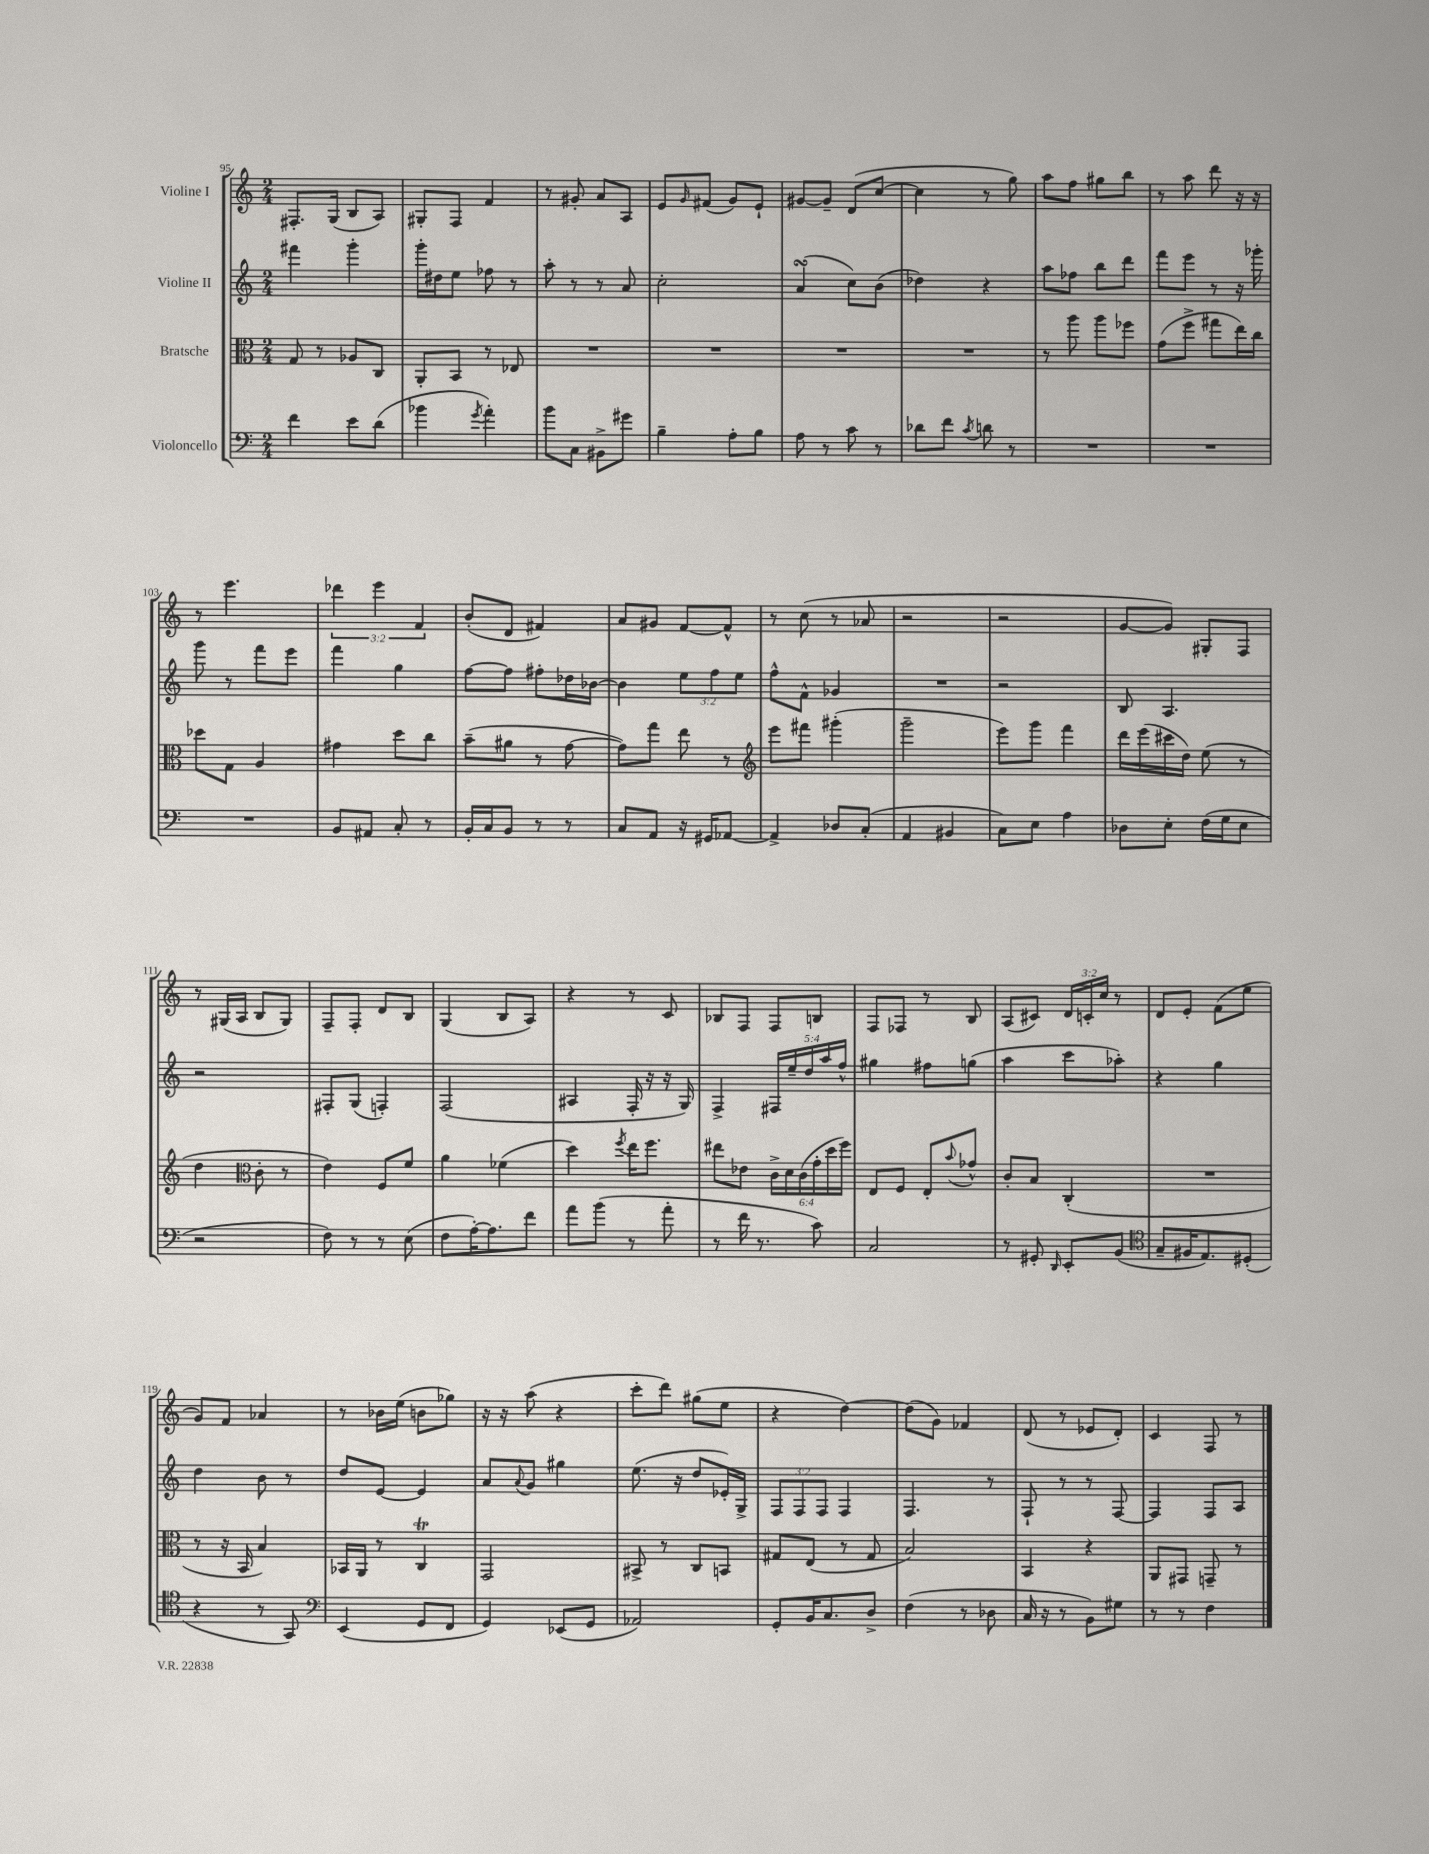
<<
\new StaffGroup <<
\new Staff = "s0" \with { instrumentName = "Violine I" } {
    \clef treble \key c \major \numericTimeSignature \time 2/4 \override Staff.TupletNumber.text = #tuplet-number::calc-fraction-text
    fis8.-. g16( b8 a8) |
    gis8-. f8 f'4 |
    r8 gis'8-. a'8 a8 |
    e'8 \grace { g'16 } fis'8( g'8) e'8-! |
    gis'8~ gis'8-- d'8( c''8~ |
    c''4 r8 g''8) |
    a''8 f''8 gis''8 b''8 |
    r8 a''8 d'''8 r16 r16 |
    r8 e'''4. |
    \tuplet 3/2 { des'''4 e'''4 f'4 } |
    b'8-.( d'8 fis'4) |
    a'8 gis'8 f'8~ f'8-^ |
    r8 c''8( r8 aes'8 |
    r2 |
    r2 |
    g'8~ g'8) gis8-. f8 |
    r8 gis16( a16 b8 gis8) |
    f8-- f8-. d'8 b8 |
    g4( b8 a8) |
    r4 r8 c'8 |
    bes8 f8 f8 b8 |
    f8 fes8 r8 b8 |
    a8( cis'8) \tuplet 3/2 { d'16 c'16-. c''16 } r8 |
    d'8 e'8-. f'8( e''8 |
    g'8) f'8 aes'4 |
    r8 bes'16 e''16( b'8 ges''8) |
    r16 r16 a''8( r4 |
    c'''8-. d'''8) gis''8( e''8 |
    r4 d''4~) |
    d''8( g'8) fes'4 |
    d'8( r8 ees'8 d'8-.) |
    c'4 f8 r8 \bar "|." |
}
\new Staff = "s1" \with { instrumentName = "Violine II" } {
    \clef treble \key c \major \numericTimeSignature \time 2/4 \override Staff.TupletNumber.text = #tuplet-number::calc-fraction-text
    fis'''4 g'''4-. |
    g'''16-. dis''16 e''8 fes''8 r8 |
    a''8-. r8 r8 a'8 |
    c''2-. |
    a'4\turn( c''8) b'8( |
    des''4) r4 |
    a''8 fes''8 b''8 d'''8 |
    f'''8 e'''8 r8 r16 ges'''16-. |
    g'''8 r8 f'''8 e'''8 |
    f'''4 g''4 |
    f''8~ f''8 fis''8-. des''16 bes'16~ |
    bes'4 \tuplet 3/2 { e''8 f''8 e''8 } |
    f''8-^ f'8-^ ges'4 |
    R2 |
    r2 |
    b8 a4. |
    r2 |
    fis8-. g8( f4-.) |
    f2( |
    ais4 f16-. r16 r16 g16) |
    f4-> \tuplet 5/4 { fis16 e''16-- d''16 a''16 f''16-^ } |
    gis''4 fis''8 g''8( |
    a''4 c'''8 aes''8-.) |
    r4 g''4 |
    d''4 b'8 r8 |
    d''8 e'8~ e'4 |
    a'8 \appoggiatura { a'8 } g'8 gis''4 |
    e''8.( r16 d''8 ees'16-.) g16-> |
    \tuplet 3/2 { f8 f8 f8 } f4 |
    f4. r8 |
    f8-! r8 r8 f8~ |
    f4 f8 a8 \bar "|." |
}
\new Staff = "s2" \with { instrumentName = "Bratsche" } {
    \clef alto \key c \major \numericTimeSignature \time 2/4 \override Staff.TupletNumber.text = #tuplet-number::calc-fraction-text
    g8 r8 aes8 c8 |
    a,8-. b,8 r8 ees8 |
    R2 |
    R2 |
    R2 |
    R2 |
    r8 a''8 a''8 fes''8 |
    g'8( f''8-> gis''8 e''16) c''16 |
    des''8 g8 a4 |
    gis'4 d''8 c''8 |
    b'8--( ais'8 r8 g'8~ |
    g'8) g''8 e''8 r8 |
    \clef treble e'''8 fis'''8 gis'''4-.( |
    g'''2-- |
    e'''8) g'''8 f'''4 |
    d'''16 e'''16( cis'''16 d''16) e''8( r8 |
    d''4 \clef alto c'8-. r8 |
    e'4) f8 f'8 |
    a'4 fes'4( |
    d''4) \acciaccatura { f''8 } e''16 f''8. |
    eis''8 ees'8 \tuplet 6/4 { c'16-> d'16 c'16( g'16-. d''16 f''16) } |
    e8 f8 e8-. \appoggiatura { b'8 } ges'8-^ |
    c'8-. b8 c4-.( |
    R2 |
    r8 r16 b,16 b4) |
    bes,16 a,16 r8 c4\trill |
    g,2 |
    bis,8-> r8 c8 b,8 |
    gis8 e8( r8 gis8 |
    b2) |
    b,4 r4 |
    a,8 gis,8 g,8-- r8 \bar "|." |
}
\new Staff = "s3" \with { instrumentName = "Violoncello" } {
    \clef bass \key c \major \numericTimeSignature \time 2/4
    f'4 e'8 d'8( |
    bes'4 \acciaccatura { g'8 } a'4-.) |
    b'8 c8 bis,8-> gis'8 |
    b4-- a8-. b8 |
    a8 r8 c'8 r8 |
    des'8 f'8 \acciaccatura { c'8 } d'8 r8 |
    R2 |
    R2 |
    R2 |
    b,8 ais,8 c8-. r8 |
    b,16-. c16 b,8 r8 r8 |
    c8 a,8 r16 gis,16 aes,8~ |
    aes,4-> des8 c8-.( |
    a,4 bis,4 |
    c8) e8 a4 |
    des8 e8-. f16( g16 e8 |
    r2 |
    f8) r8 r8 e8( |
    f8 a16~-.) a8. f'8 |
    a'8 b'8( r8 a'8-. |
    r8 f'16 r8. c'8) |
    c2 |
    r8 gis,8-. \grace { d,16 } e,8-. b,8( |
    \clef tenor g8-- fis16 e8.) dis8-.( |
    r4 r8 g,8) |
    \clef bass e,4( g,8 f,8 |
    g,4) ees,8( g,8 |
    aes,2) |
    g,8-. b,16 c8. d8-> |
    f4( r8 des8 |
    c16 r16 r8 b,8) gis8 |
    r8 r8 f4 \bar "|." |
}
>>
>>
\layout { \context { \Score currentBarNumber = #95 } }
